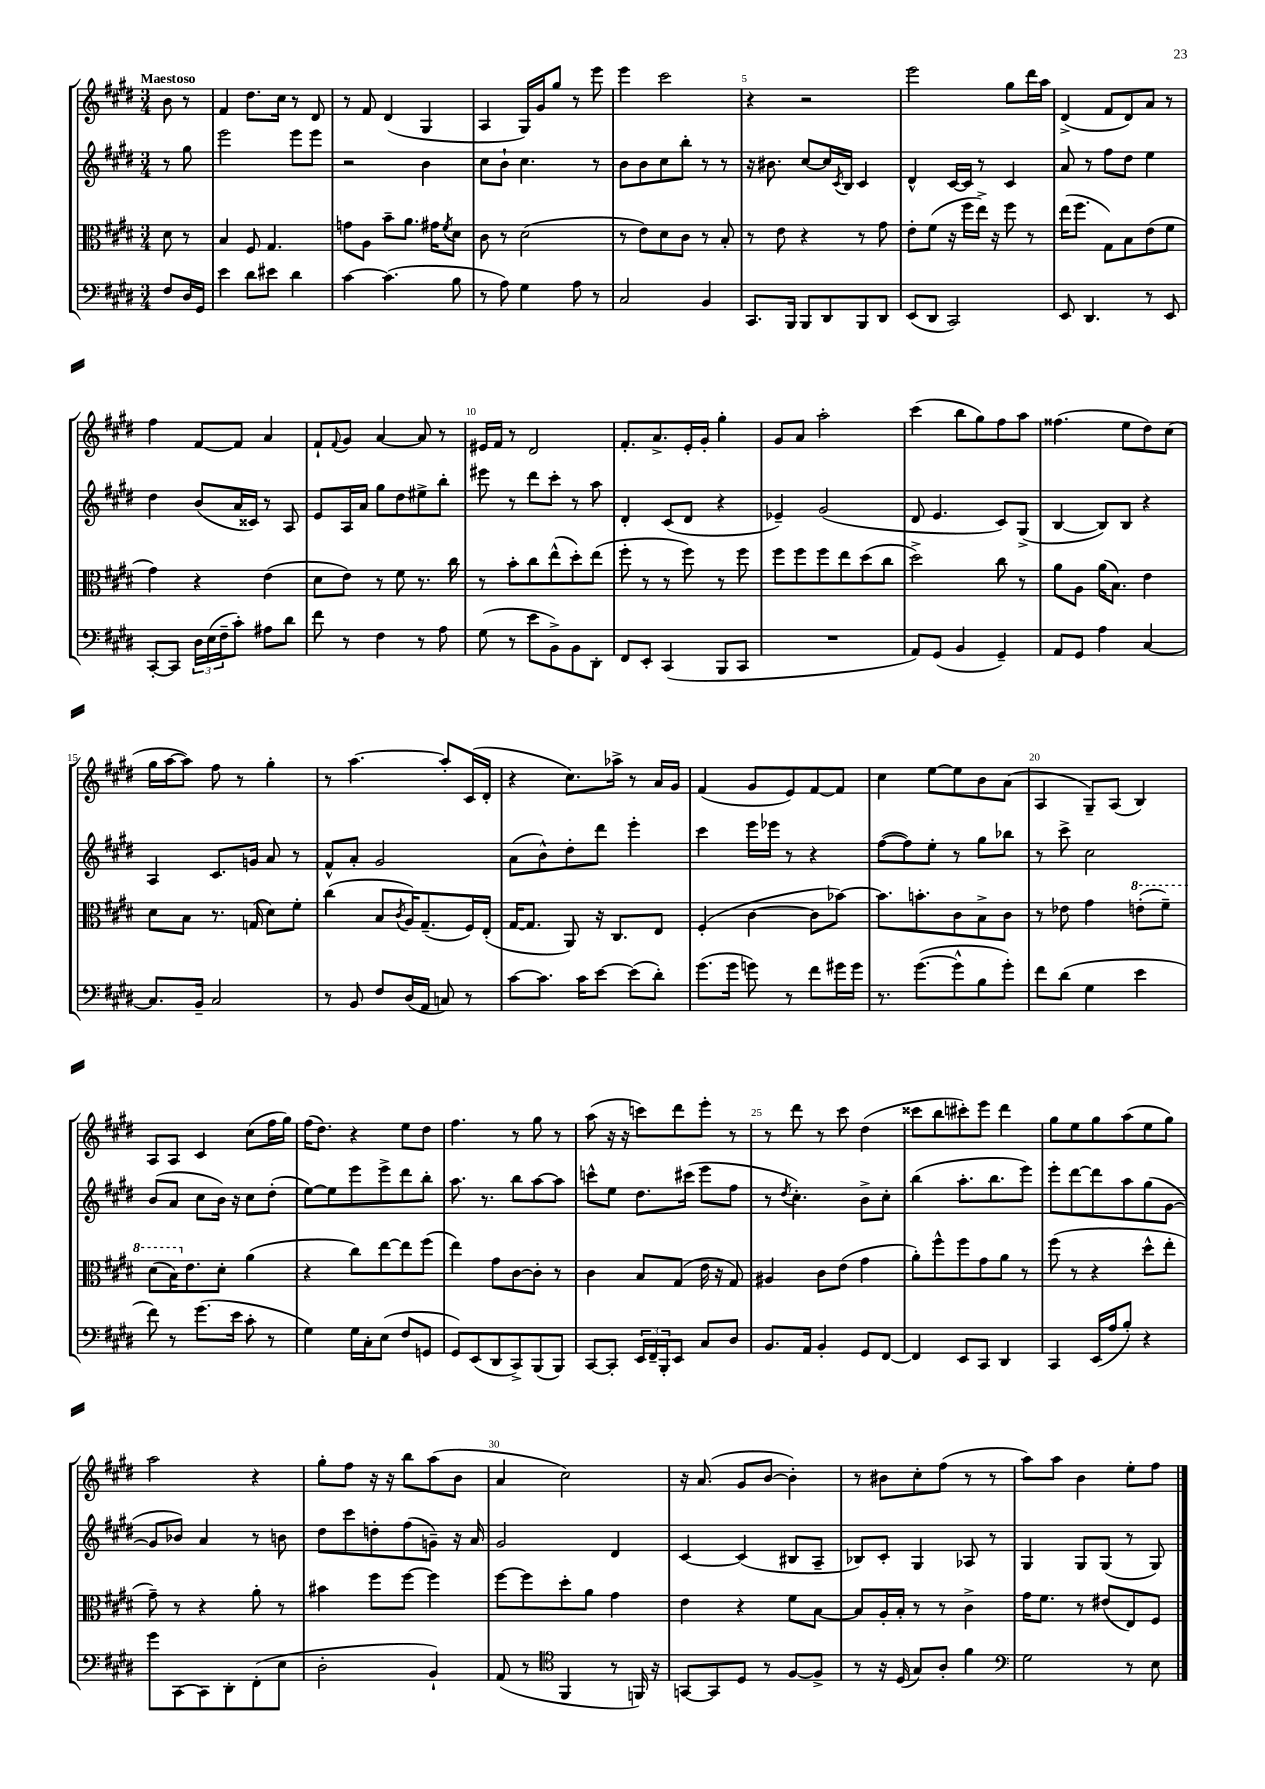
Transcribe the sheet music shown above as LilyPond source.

<<
\new StaffGroup <<
\new Staff = "s0" {
    \clef treble \key e \major \numericTimeSignature \time 3/4 \partial 4 \tempo "Maestoso"
    b'8 r8 |
    fis'4 dis''8. cis''16 r8 dis'8 |
    r8 fis'8 dis'4( gis4 |
    a4 gis16) gis'16 gis''8 r8 e'''8 |
    e'''4 cis'''2 |
    r4 r2 |
    e'''2 gis''8 dis'''16 a''16 |
    dis'4->( fis'8 dis'8) a'8 r8 |
    fis''4 fis'8~ fis'8 a'4 |
    fis'8-! \appoggiatura { fis'8 } gis'8 a'4~ a'8 r8 |
    eis'16 fis'16 r8 dis'2 |
    fis'8.-. a'8.-> e'16-. gis'16-. gis''4-. |
    gis'8 a'8 a''2-. |
    cis'''4( b''8 gis''8) fis''8 a''8 |
    fisis''4.( e''8 dis''8) cis''8( |
    gis''16 a''16~ a''8) fis''8 r8 gis''4-. |
    r8 a''4.~ a''8-. cis'16( dis'16-. |
    r4 cis''8.) aes''16-> r8 a'16 gis'16 |
    fis'4( gis'8 e'8) fis'8~ fis'8 |
    cis''4 e''8~ e''8 b'8 a'8( |
    a4 gis8--) a8( b4) |
    a8 a8 cis'4 cis''8( fis''16 gis''16) |
    fis''16( dis''8.) r4 e''8 dis''8 |
    fis''4. r8 gis''8 r8 |
    a''8( r16 r16 c'''8) dis'''8 e'''8-. r8 |
    r8 dis'''8 r8 cis'''8 dis''4( |
    cisis'''8 b''8 cis'''8-.) e'''8 dis'''4 |
    gis''8 e''8 gis''8 a''8( e''8 gis''8) |
    a''2 r4 |
    gis''8-. fis''8 r16 r16 b''8 a''8( b'8 |
    a'4 cis''2) |
    r16 a'8.( gis'8 b'8~ b'4-.) |
    r8 bis'8 cis''8-. fis''8( r8 r8 |
    a''8) a''8 b'4 e''8-. fis''8 \bar "|." |
}
\new Staff = "s1" {
    \clef treble \key e \major \numericTimeSignature \time 3/4 \partial 4
    r8 gis''8 |
    e'''2 e'''8 e'''8 |
    r2 b'4 |
    cis''8 b'8-! cis''4. r8 |
    b'8 b'8 cis''8 b''8-. r8 r8 |
    r16 bis'8. cis''8~ cis''16 \acciaccatura { cis'8 } b16 cis'4 |
    dis'4-^ cis'16~ cis'16 r8 cis'4 |
    a'8 r8 fis''8 dis''8 e''4 |
    dis''4 b'8( a'16 cisis'16) r8 a8 |
    e'8 a16 a'16 gis''8 dis''8 eis''8-> b''8-. |
    eis'''8 r8 dis'''8 cis'''8-. r8 a''8 |
    dis'4-. cis'8( dis'8 r4 |
    ees'4--) gis'2( |
    dis'8 e'4. cis'8) gis8->( |
    b4~ b8) b8 r4 |
    a4 cis'8. g'16 a'8 r8 |
    fis'8-^ a'8-. gis'2 |
    a'8( b'8-^) dis''8-. dis'''8 e'''4-. |
    cis'''4 e'''16 ees'''16 r8 r4 |
    fis''8~( fis''8) e''8-. r8 gis''8 bes''8 |
    r8 cis'''8-> cis''2 |
    b'8( a'8 cis''8 b'16) r16 cis''8 dis''8-.( |
    e''8~) e''8 e'''8 e'''8-> dis'''8 b''8-. |
    a''8. r8. b''8 a''8~ a''8 |
    c'''8-^ e''8 dis''8. cis'''16( e'''8 fis''8 |
    r8 \acciaccatura { dis''8 } cis''4.-.) b'8-> cis''8-. |
    b''4( a''8.-. b''8. e'''8) |
    e'''8-. dis'''8~ dis'''8 a''8 gis''8( gis'8~ |
    gis'8 bes'8) a'4 r8 b'8 |
    dis''8 cis'''8 d''8-. fis''8( g'8--) r16 a'16 |
    gis'2 dis'4 |
    cis'4~ cis'4( bis8 a8-- |
    bes8) cis'8-. gis4 aes8 r8 |
    gis4 gis8 gis8( r8 gis8) \bar "|." |
}
\new Staff = "s2" {
    \clef alto \key e \major \numericTimeSignature \time 3/4 \partial 4
    dis'8 r8 |
    b4 fis8 gis4. |
    g'8 a8 b'8-- a'8. gis'16 \acciaccatura { fis'8 } dis'8 |
    cis'8 r8 dis'2( |
    r8 e'8) dis'8 cis'8 r8 b8-. |
    r8 e'8 r4 r8 gis'8 |
    e'8-. fis'8( r16 fis''16 e''16->) r16 fis''8 r8 |
    e''16( fis''8. gis8) b8 e'8( fis'8 |
    gis'4) r4 e'4( |
    dis'8 e'8) r8 fis'8 r8. cis''16 |
    r8 b'8-. cis''8 e''8-^( dis''8-.) e''8( |
    fis''8-. r8 r8 fis''8) r8 fis''8 |
    fis''8 fis''8 fis''8 e''8 dis''8( cis''8 |
    dis''2->) cis''8 r8 |
    a'8 a8 a'16( b8.) e'4 |
    dis'8 b8 r8. g16( dis'8) fis'8-. |
    cis''4( b8 \acciaccatura { cis'8 } a16) gis8.--( fis16) e16-.( |
    gis16~ gis8. a,8) r16 cis8. e8 |
    fis4-.( cis'4~ cis'8 bes'8~) |
    bes'8. b'8.-. cis'8 b8-> cis'8 |
    r8 ees'8 gis'4 \ottava #1 e''!8-.( fis''8--) |
    dis''8( b'16) \ottava #0 e'8. dis'8-. a'4( |
    r4 cis''8) e''8~ e''8 fis''8( |
    e''4) gis'8 cis'8~ cis'8-. r8 |
    cis'4 b8 gis8( e'16 r16 gis8) |
    ais4 cis'8 e'8( gis'4 |
    a'8-.) fis''8-^ fis''8 gis'8 a'8 r8 |
    fis''8( r8 r4 dis''8-^ e''8-. |
    gis'8--) r8 r4 a'8-. r8 |
    bis'4 fis''8 fis''8~ fis''4 |
    fis''8~ fis''8 dis''8-. a'8 gis'4 |
    e'4 r4 fis'8 b8~ |
    b8 a16-. b16-. r8 r8 cis'4-> |
    gis'16 fis'8. r8 eis'8( e8) fis8 \bar "|." |
}
\new Staff = "s3" {
    \clef bass \key e \major \numericTimeSignature \time 3/4 \partial 4
    fis8 dis16 gis,16 |
    e'4 dis'8 eis'8 dis'4 |
    cis'4~ cis'4.( b8 |
    r8 a8) gis4 a8 r8 |
    cis2 b,4 |
    cis,8. b,,16 b,,8 dis,8 b,,8 dis,8 |
    e,8( dis,8 cis,2) |
    e,8 dis,4. r8 e,8 |
    cis,8~-. cis,8 \tuplet 3/2 { dis16 e16( fis16-- } cis'8-.) ais8 dis'8 |
    fis'8 r8 fis4 r8 a8 |
    gis8( r8 e'8 b,8->) b,8 dis,8-. |
    fis,8 e,8-. cis,4( b,,8 cis,8 |
    R2. |
    a,8) gis,8( b,4 gis,4--) |
    a,8 gis,8 a4 cis4~ |
    cis8. b,16-- cis2 |
    r8 b,8 fis8 dis16( a,16 c8) r8 |
    cis'8~ cis'8. cis'16 e'8~ e'8( dis'8-.) |
    gis'8.( gis'16 g'8) r8 fis'8 gis'16 gis'16 |
    r8. gis'8.~( gis'8-^ b8 gis'8-.) |
    fis'8 dis'8( gis4 e'4 |
    fis'8) r8 gis'8.( e'16 cis'8-. r8 |
    gis4) gis16 cis16-. e8( fis8 g,8 |
    gis,8) e,8( dis,8 cis,8->) b,,8( b,,8) |
    cis,8~ cis,8-. \tuplet 3/2 { e,16 fis,16-- b,,16-. } e,8 cis8 dis8 |
    b,8. a,16 b,4-. gis,8 fis,8~ |
    fis,4 e,8 cis,8 dis,4 |
    cis,4 e,16( a16 b8-.) r4 |
    gis'8 cis,8~ cis,8 dis,8-. fis,8-.( e8 |
    dis2-. b,4-!) |
    a,8( r8 \clef tenor fis,4 r8 f,16) r16 |
    g,8~ g,8 dis8 r8 fis8~ fis8-> |
    r8 r16 dis16( gis8) a8-. fis'4 |
    \clef bass gis2 r8 e8 \bar "|." |
}
>>
>>
\layout { \context { \Score \override BarNumber.break-visibility = ##(#f #t #t) barNumberVisibility = #(every-nth-bar-number-visible 5) } }
